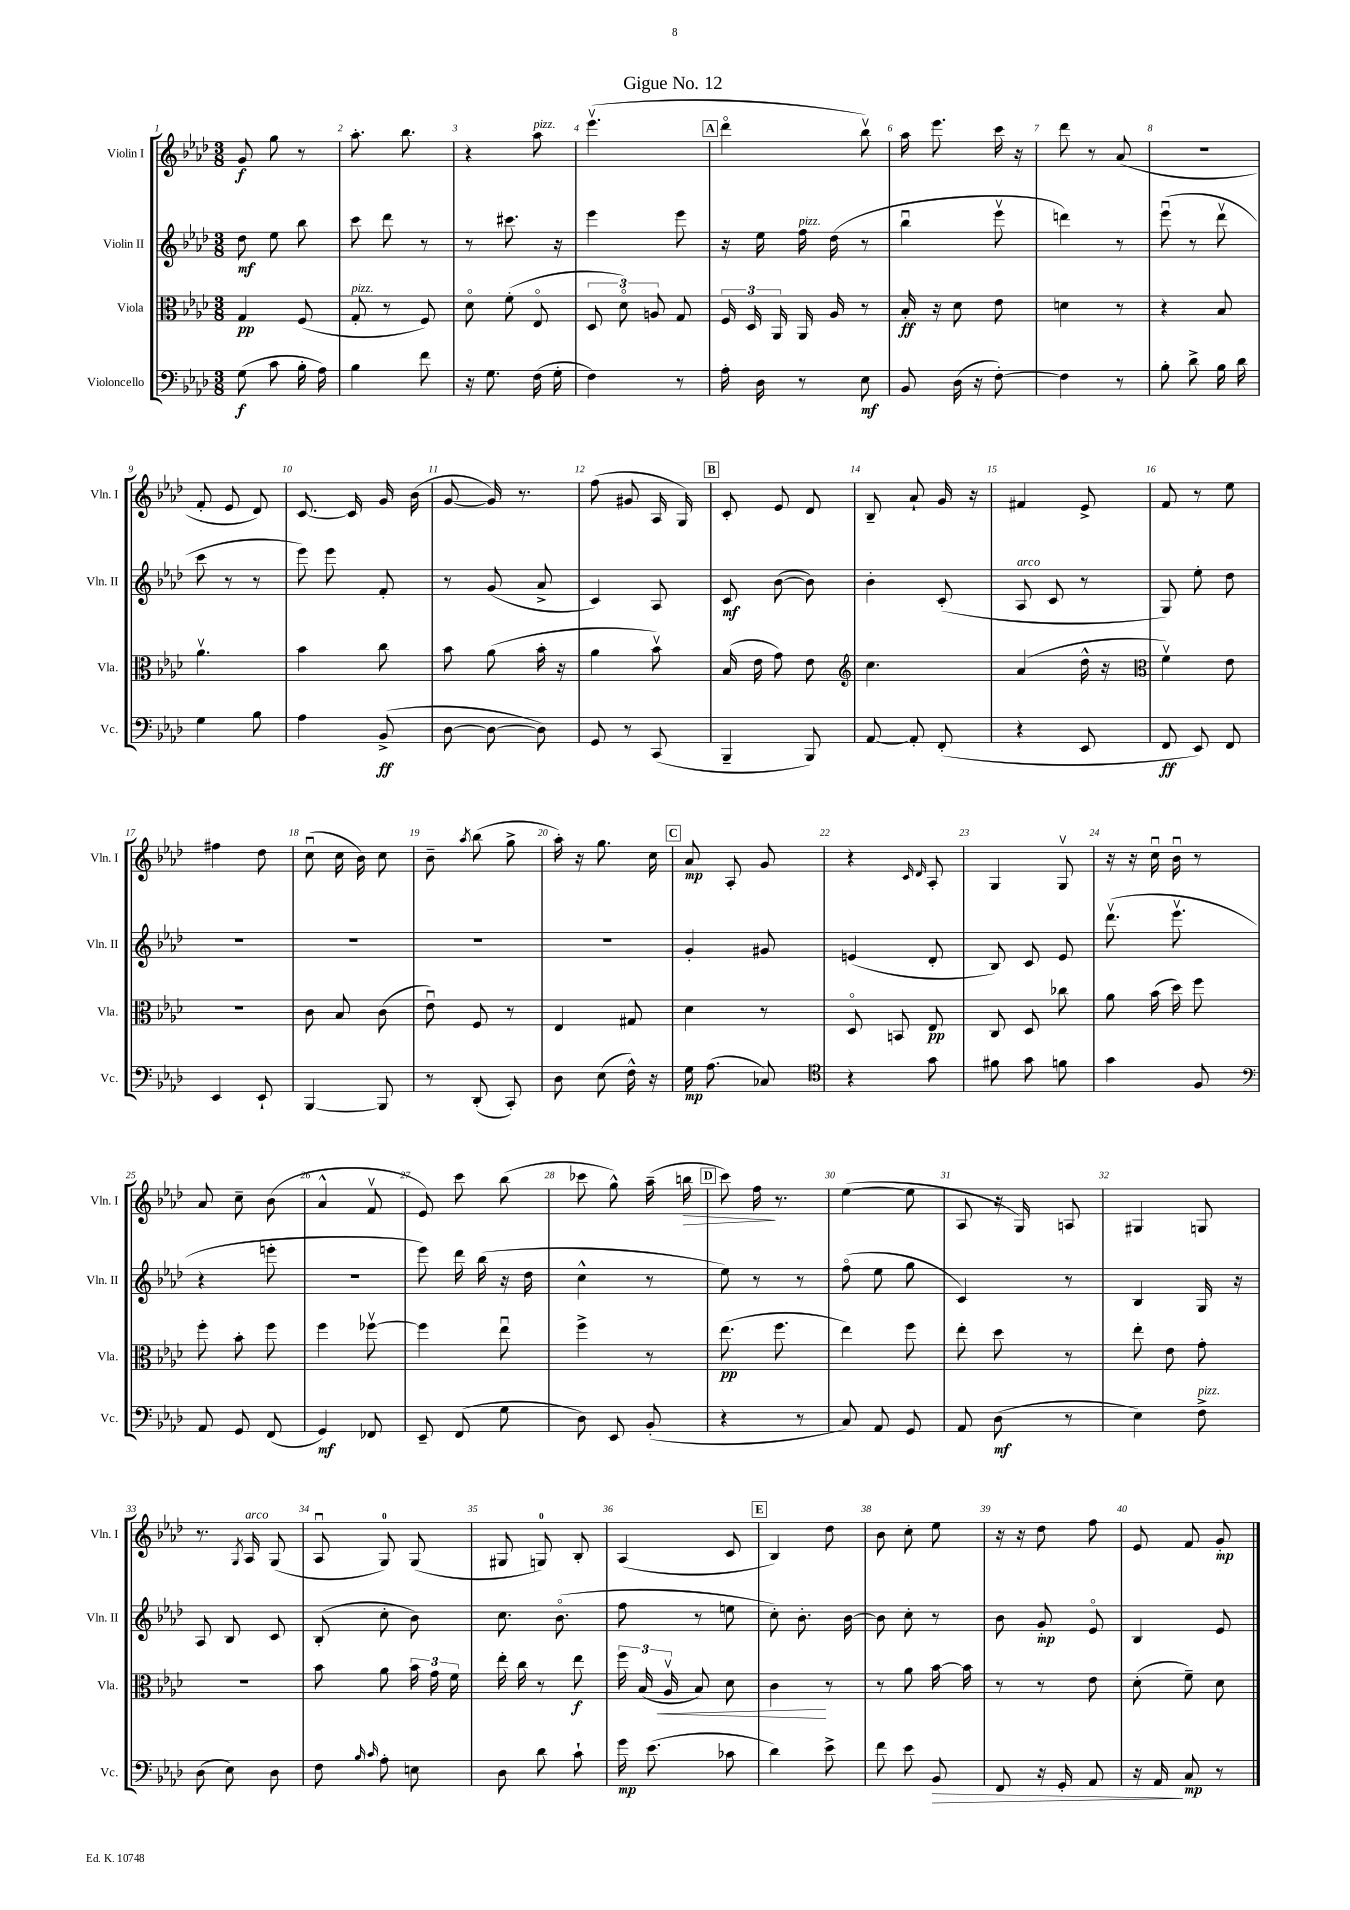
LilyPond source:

\header { title = "Gigue No. 12" }
<<
\new StaffGroup <<
\new Staff = "s0" \with { instrumentName = "Violin I" shortInstrumentName = "Vln. I" } {
    \clef treble \key aes \major \numericTimeSignature \time 3/8
    \autoBeamOff g'8\f g''8 r8 |
    aes''8.-. bes''8. |
    r4 aes''8^\markup { \italic "pizz." } |
    ees'''4.\upbow( |
    \mark \markup { \box "A" } des'''4\flageolet bes''8\upbow) |
    aes''16 ees'''8. c'''16 r16 |
    des'''8 r8 aes'8( |
    R4. |
    f'8-. ees'8 des'8) |
    c'8.~ c'16 g'16 bes'16( |
    g'8~ g'16) r8. |
    f''8( gis'8 aes16 g16) |
    \mark \markup { \box "B" } c'8-. ees'8 des'8 |
    bes8-- aes'8-! g'16 r16 |
    fis'4 ees'8-> |
    f'8 r8 ees''8 |
    fis''4 des''8 |
    c''8\downbow( c''16 bes'16) c''8 |
    bes'8-- \acciaccatura { aes''8 } bes''8( g''8-> |
    aes''16-.) r16 g''8. c''16 |
    \mark \markup { \box "C" } aes'8\mp aes8-. g'8 |
    r4 \grace { c'16 des'16 } aes8-. |
    g4 g8\upbow |
    r16 r16 c''16\downbow bes'16\downbow r8 |
    aes'8 c''8-- bes'8( |
    aes'4-^ f'8\upbow |
    ees'8) c'''8 bes''8( |
    ces'''8 g''8-^) aes''16--( b''16\> |
    \mark \markup { \box "D" } c'''8) f''16\! r8. |
    ees''4~( ees''8 |
    aes8 r16 g16) a8 |
    gis4 g8 |
    r8. \acciaccatura { g8 } aes16^\markup { \italic "arco" } g8( |
    aes8\downbow g8-0) g8( |
    gis8 g8-0) bes8-. |
    aes4( c'8 |
    \mark \markup { \box "E" } bes4) des''8 |
    bes'8 c''8-. ees''8 |
    r16 r16 des''8 f''8 |
    ees'8 f'8 g'8-.\mp \bar "|." |
}
\new Staff = "s1" \with { instrumentName = "Violin II" shortInstrumentName = "Vln. II" } {
    \clef treble \key aes \major \numericTimeSignature \time 3/8
    \autoBeamOff des''8\mf ees''8 bes''8 |
    c'''8 des'''8 r8 |
    r8 cis'''8. r16 |
    ees'''4 ees'''8 |
    \mark \markup { \box "A" } r16 ees''16 f''16^\markup { \italic "pizz." } des''16( r8 |
    bes''4\downbow ees'''8\upbow |
    d'''4) r8 |
    ees'''8\downbow( r8 des'''8\upbow |
    c'''8 r8 r8 |
    ees'''8) ees'''8 f'8-. |
    r8 g'8( aes'8-> |
    c'4) aes8 |
    \mark \markup { \box "B" } c'8\mf bes'8~( bes'8) |
    bes'4-. c'8-.( |
    aes8^\markup { \italic "arco" } c'8 r8 |
    g8) ees''8-. des''8 |
    R4. |
    R4. |
    R4. |
    R4. |
    \mark \markup { \box "C" } g'4-. gis'8 |
    e'4( des'8-. |
    bes8) c'8 ees'8 |
    des'''8.\upbow( ees'''8.\upbow |
    r4 e'''8-. |
    R4. |
    ees'''8) des'''16 bes''16( r16 des''16 |
    c''4-^ r8 |
    \mark \markup { \box "D" } ees''8) r8 r8 |
    f''8\flageolet( ees''8 g''8 |
    c'4) r8 |
    bes4 g16 r16 |
    aes8 bes8 c'8 |
    bes8-.( c''8-. bes'8) |
    c''8. bes'8.\flageolet( |
    f''8 r8 e''8 |
    \mark \markup { \box "E" } c''8-.) bes'8.-. bes'16~ |
    bes'8 c''8-. r8 |
    bes'8 g'8-.\mp ees'8\flageolet |
    bes4 ees'8 \bar "|." |
}
\new Staff = "s2" \with { instrumentName = "Viola" shortInstrumentName = "Vla." } {
    \clef alto \key aes \major \numericTimeSignature \time 3/8
    \autoBeamOff g4\pp f8( |
    g8-.^\markup { \italic "pizz." } r8 f8) |
    des'8\flageolet f'8-.( ees8\flageolet |
    \tuplet 3/2 { des8 des'8\flageolet) a8 } g8 |
    \mark \markup { \box "A" } \tuplet 3/2 { f16 des16 aes,16 } aes,16 aes16 r8 |
    bes16-.\ff r16 des'8 ees'8 |
    d'4 r8 |
    r4 bes8 |
    aes'4.\upbow |
    bes'4 c''8 |
    bes'8 aes'8( bes'16-. r16 |
    aes'4 bes'8\upbow) |
    \mark \markup { \box "B" } bes16( ees'16 g'8) ees'8 |
    \clef treble c''4. |
    aes'4( des''16-^ r16 |
    \clef alto f'4\upbow) ees'8 |
    R4. |
    c'8 bes8 c'8( |
    ees'8\downbow) f8 r8 |
    ees4 gis8 |
    \mark \markup { \box "C" } des'4 r8 |
    des8\flageolet b,8 ees8\pp |
    c8 des8 ces''8 |
    aes'8 bes'16( des''16) f''8 |
    f''8-. bes'8-. f''8 |
    f''4 fes''8~\upbow |
    fes''4 ees''8\downbow |
    f''4-> r8 |
    \mark \markup { \box "D" } ees''8.\pp( f''8. |
    ees''4) f''8 |
    ees''8-. des''8 r8 |
    ees''8-. ees'8 g'8-. |
    R4. |
    bes'8 aes'8 \tuplet 3/2 { bes'16 g'16 f'16 } |
    ees''16-. c''16 r8 ees''8\f |
    \tuplet 3/2 { f''16 bes16( aes16\upbow\< } bes8) des'8 |
    \mark \markup { \box "E" } c'4\! r8 |
    r8 aes'8 bes'16~ bes'16 |
    r8 r8 ees'8 |
    des'8-.( f'8--) des'8 \bar "|." |
}
\new Staff = "s3" \with { instrumentName = "Violoncello" shortInstrumentName = "Vc." } {
    \clef bass \key aes \major \numericTimeSignature \time 3/8
    \autoBeamOff g8\f( c'8 bes16-. aes16) |
    bes4 f'8 |
    r16 g8. f16( g16-. |
    f4) r8 |
    \mark \markup { \box "A" } aes16-. des16 r8 ees8\mf |
    bes,8 des16( r16 f8~-.) |
    f4 r8 |
    bes8-. des'8-> bes16 des'16 |
    g4 bes8 |
    aes4 bes,8->\ff( |
    des8~ des8~ des8) |
    g,8 r8 c,8( |
    \mark \markup { \box "B" } bes,,4-- bes,,8) |
    aes,8~ aes,8-. f,8-.( |
    r4 ees,8 |
    f,8\ff ees,8) f,8 |
    ees,4 ees,8-! |
    bes,,4~ bes,,8 |
    r8 des,8-.( c,8-.) |
    des8 ees8( f16-^) r16 |
    \mark \markup { \box "C" } g16\mp aes8.( ces8) |
    \clef tenor r4 g'8 |
    fis'8 g'8 f'8 |
    g'4 f8 |
    \clef bass aes,8 g,8 f,8( |
    g,4\mf) fes,8 |
    ees,8-- f,8( g8 |
    des8) ees,8 bes,8-.( |
    \mark \markup { \box "D" } r4 r8 |
    c8) aes,8 g,8 |
    aes,8 des8\mf( r8 |
    ees4) f8->^\markup { \italic "pizz." } |
    des8( ees8) des8 |
    f8 \grace { bes16 c'16 } aes8-. e8 |
    des8 des'8 c'8-! |
    g'16\mp ees'8.( ces'8 |
    \mark \markup { \box "E" } des'4) ees'8-> |
    f'8 ees'8 bes,8\> |
    f,8 r16 g,16-. aes,8 |
    r16 aes,16\! c8\mp r8 \bar "|." |
}
>>
>>
\layout { \context { \Score \override BarNumber.break-visibility = ##(#f #t #t) barNumberVisibility = #all-bar-numbers-visible } }
